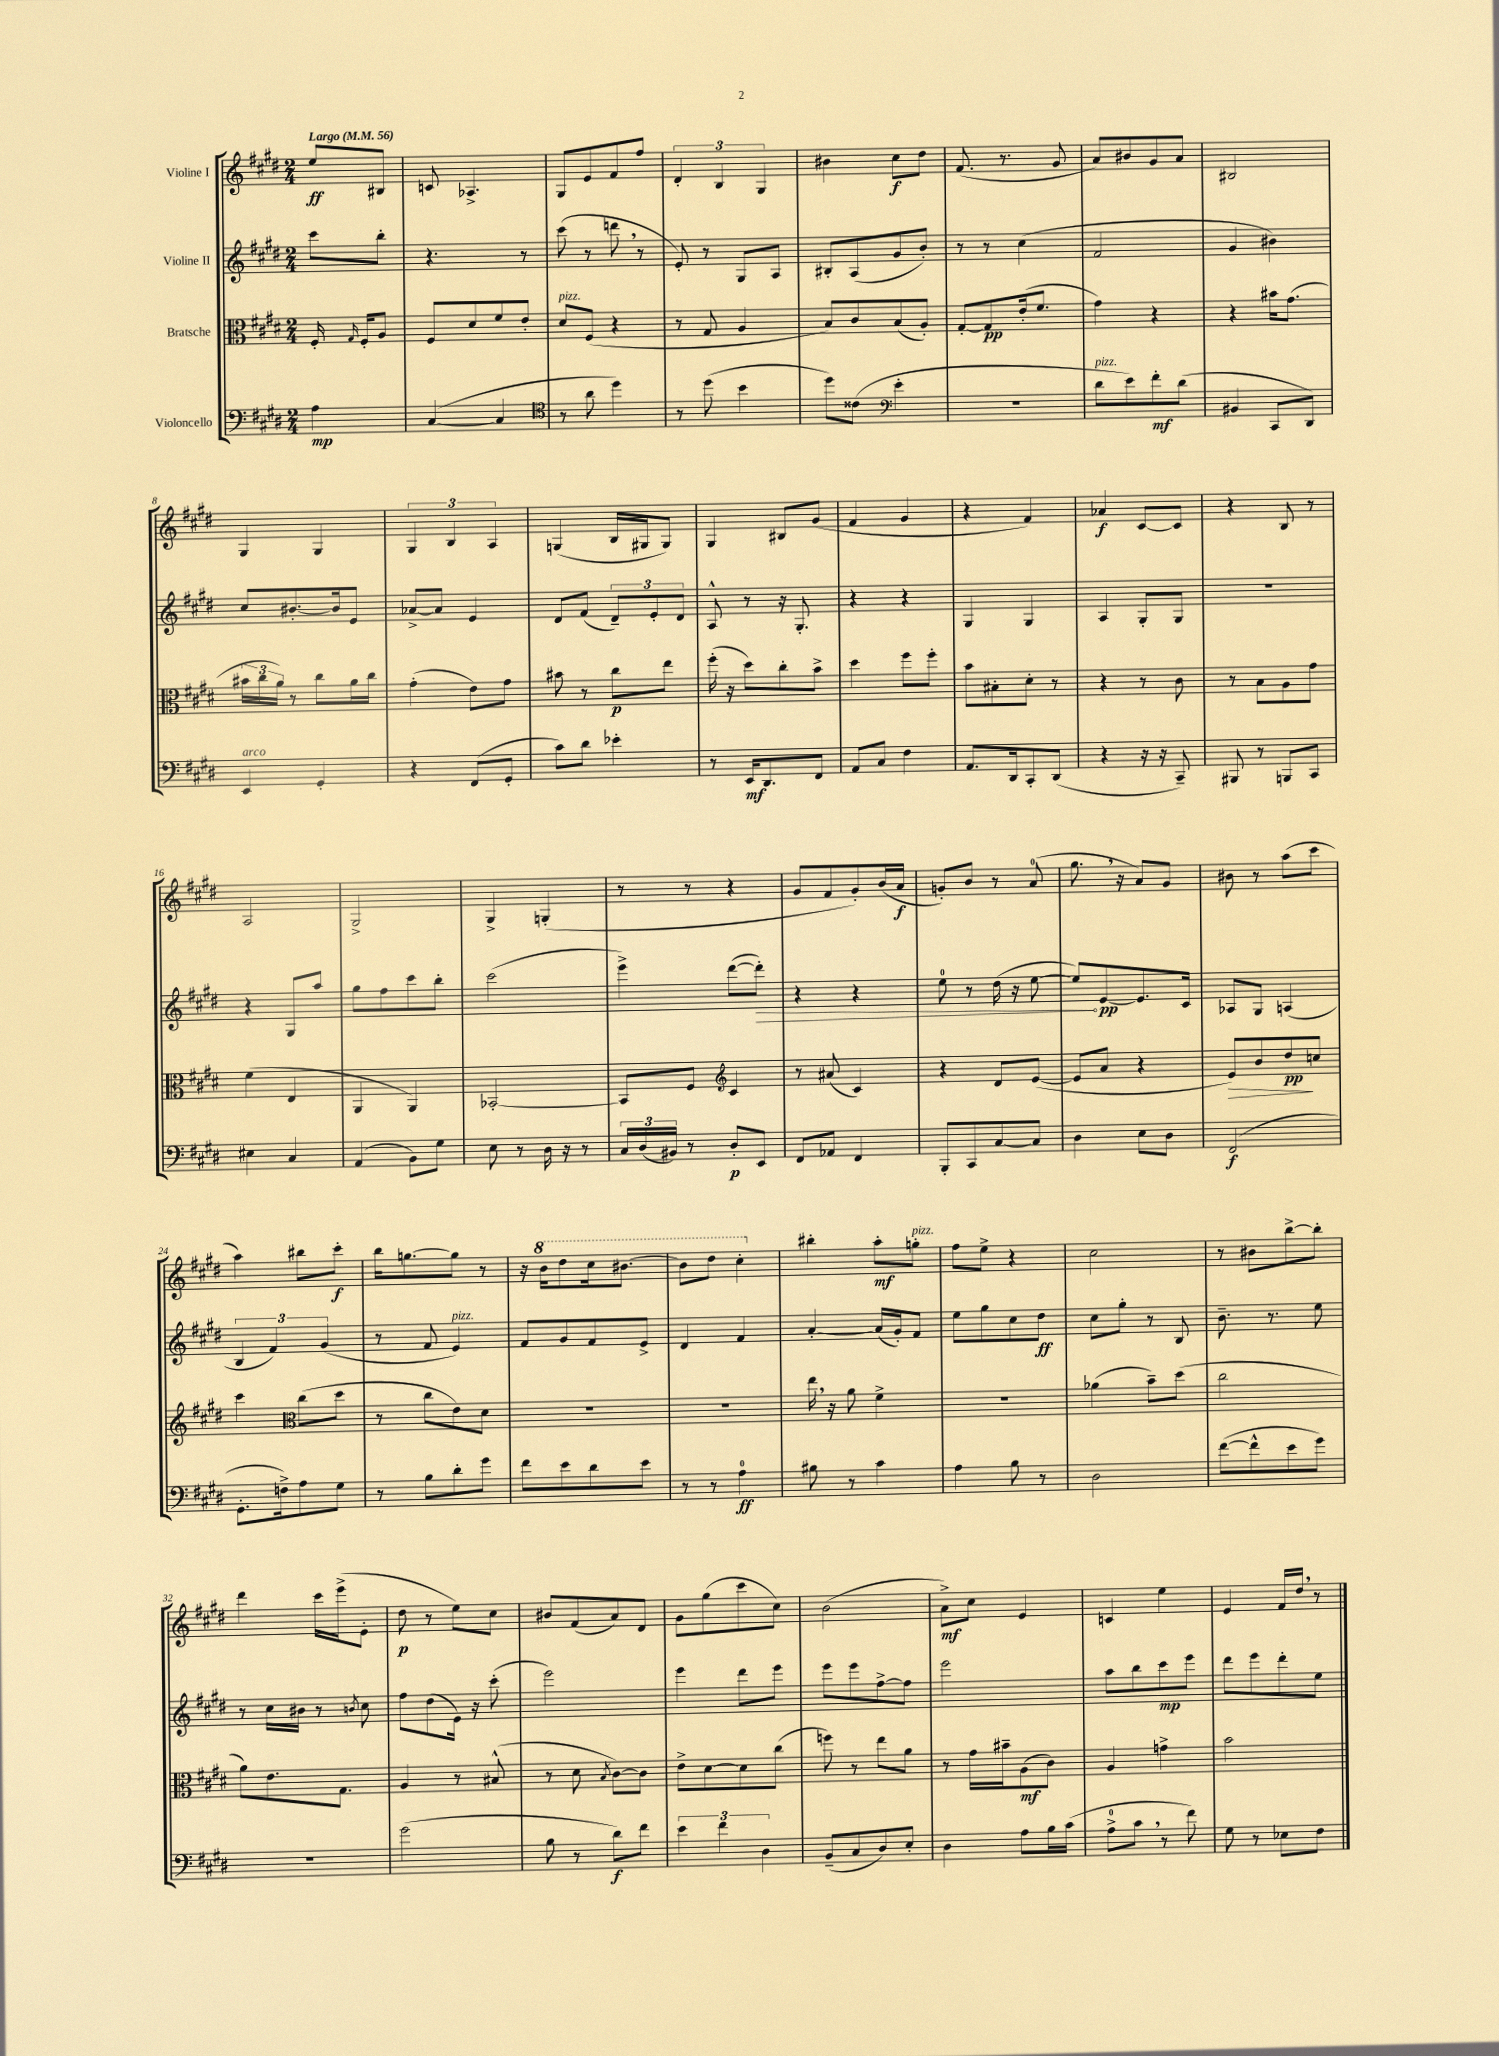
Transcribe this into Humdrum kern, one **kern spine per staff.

**kern	**kern	**kern	**kern
*staff4	*staff3	*staff2	*staff1
*clefF4	*clefC3	*clefG2	*clefG2
*k[f#c#g#d#]	*k[f#c#g#d#]	*k[f#c#g#d#]	*k[f#c#g#d#]
*M2/4	*M2/4	*M2/4	*M2/4
*MM56	*MM56	*MM56	*MM56
4A	16F#'	8ccc#	8ee
.	16qqG#	.	.
.	16F#'	.	.
.	8A	8bb'	8B#
=	=	=	=
([4C#	8F#	4.r	8c
.	8d#	.	4.A-^
4C#]	8f#	.	.
.	8e'	8r	.
=	=	=	=
*clefC4	*	*	*
8r	8d#	(8ccc#	8G#
8a	(8F#	8r	8e
4dd#)	4r	8ddd	8f#
.	.	8r	8ff#
=	=	=	=
8r	8r	8e')	6d#'
(8dd#	8G#	8r	.
.	.	.	6B
4b	4A	8G#	.
.	.	.	6G#
.	.	8A	.
=	=	=	=
8dd#)	8B)	8B#'	4b#
(8c##	8c#	(8A	.
*clefF4	*	*	*
4e'	(8B	8g#	8cc#
.	8A')	8b')	8dd#
=	=	=	=
2r	[8G#'	8r	(8.f#
.	8G#]	8r	.
.	.	.	8.r
.	(16e'	(4cc#	.
.	8.f#	.	.
.	.	.	8g#
=	=	=	=
8d#	4g#)	2f#	8a)
8e)	.	.	8b#
8f#'	4r	.	8g#
(8d#	.	.	8a
=	=	=	=
4BB#	4r	4g#	2B#
8CC#	16b#	4b#)	.
.	(8.g#	.	.
8DD#)	.	.	.
=	=	=	=
4EE	24b#	8cc#	4G#
.	24cc#	.	.
.	24a)	.	.
.	8r	[8.b#'	.
4GG#'	8cc#	.	4G#
.	.	16b#]	.
.	16a	8e	.
.	16cc#	.	.
=	=	=	=
4r	(4g#'	[8a-^	6G#
.	.	8a-]	.
.	.	.	6B
(8FF#	8e)	4e	.
.	.	.	6A
8GG#'	8g#	.	.
=	=	=	=
8c#)	8b#	8d#	(4G
8d#	8r	(8f#	.
4e-'	8cc#	12d#~)	16B
.	.	.	16G#
.	.	12e'	.
.	8ee	.	8G#)
.	.	12d#	.
=	=	=	=
8r	(16ff#'	8A^^	4G#
.	16r	.	.
16EE	8dd#)	8r	.
8.DD#	.	.	.
.	8cc#'	16r	8B#
.	.	8.G#'	.
8FF#	8b^	.	(8g#
=	=	=	=
8AA	4dd#	4r	4f#
8C#	.	.	.
4F#	8ff#	4r	4g#
.	8ff#'	.	.
=	=	=	=
8.AA	8b	4G#	4r
.	8B#'	.	.
16DD#	.	.	.
8CC#'	8d#'	4G#	4f#)
(8DD#	8r	.	.
=	=	=	=
4r	4r	4A	4a-
16r	8r	8G#'	[8c#
16r	.	.	.
8CC#~)	8c#	8G#	8c#]
=	=	=	=
8BBB#	8r	2r	4r
8r	8B	.	.
8BBB	8A	.	8B
8CC#	8g#	.	8r
=	=	=	=
4E#	(4f#	4r	2A
4C#	4E	8G#	.
.	.	8aa	.
=	=	=	=
(4AA	4AA	8gg#	2G#^
.	.	8ff#	.
8BB)	4AA)	8ccc#	.
8G#	.	8bb'	.
=	=	=	=
8E	[2BB-'	(2ccc#	4G#^
8r	.	.	.
16D#	.	.	(4G'
16r	.	.	.
8r	.	.	.
=	=	=	=
24C#	8BB-]	4eee^)	8r
(24D#	.	.	.
24BB#)	.	.	.
8r	8F#	.	8r
*	*clefG2	*	*
8D#'	4c#	([8ddd#	4r
8EE	.	8ddd#'])	.
=	=	=	=
8FF#	8r	4r	8g#
8AA-	(8a#	.	8f#
4FF#	4c#)	4r	8g#')
.	.	.	(16b
.	.	.	16a
=	=	=	=
8BBB'	4r	8ee	8g')
8CC#	.	8r	8b
[8C#	8d#	(16dd#	8r
.	.	16r	.
8C#]	([8e	[8ee	(8a
=	=	=	=
4D#	8e]	8ee])	8.gg#
.	8a	[8e	.
.	.	.	16r
8E	4r	8.e]	8a)
8D#	.	.	8g#
.	.	16c#	.
=	=	=	=
(2FF#	8e)	8A-	8b#
.	8b	8G#	8r
.	8dd#	(4A	(8aa
.	8cc	.	8ccc#
=	=	=	=
8.GG#'	4ccc#	6B	4aa)
.	.	6f#)	.
16F^)	.	.	.
*	*clefC3	*	*
8A	(8cc#	.	8bb#
.	.	(6g#	.
8G#	8dd#	.	8ccc#'
=	=	=	=
8r	8r	8r	16bb
.	.	.	[8.gg
8B	8cc#	8f#	.
8d#'	8e)	4e)	8gg]
8g#	8d#	.	8r
=	=	=	=
8f#	2r	8f#	16r
.	.	.	16bb
8e	.	8g#	8ddd#
8d#	.	8f#	16ccc#
.	.	.	[8.bb#
8e	.	8e^	.
=	=	=	=
8r	2r	4d#	8bb#]
8r	.	.	8ddd#
4A	.	4f#	4ccc#'
=	=	=	=
8B#	16ee	[4a'	4bb#'
.	16r	.	.
8r	8a	.	.
4c#	4f#^	(16a]	8aa'
.	.	16g#')	.
.	.	8f#	8gg'
=	=	=	=
4A	2r	8ee	8ff#
.	.	8gg#	8ee^
8B	.	8cc#	4r
8r	.	8dd#	.
=	=	=	=
2D#	(4a-	8cc#	2cc#
.	.	8gg#'	.
.	8b~)	8r	.
.	(8dd#	8B	.
=	=	=	=
([8f#	2cc#	8.b~	8r
8f#^^]	.	.	8b#
.	.	8.r	.
8e	.	.	[8bb^
8g#)	.	8ee	8bb']
=	=	=	=
2r	8a)	8r	4ddd#
.	8.e	16cc#	.
.	.	16b#	.
.	.	8r	16ccc#
.	8.G#	.	(16eee^
.	.	8qb	.
.	.	8cc#	8e'
=	=	=	=
(2g#	4A	8ff#	8dd#
.	.	(8dd#	8r
.	8r	16e)	8ee)
.	.	16r	.
.	(8B#^^	(8ccc#'	8cc#
=	=	=	=
8B	8r	2eee)	8b#
8r	8d#	.	(8f#
.	8qB	.	.
8d#)	[8c#)	.	8a)
8f#	8c#]	.	8d#
=	=	=	=
6e	8e^	4eee	8g#
.	[8d#	.	(8gg#
6f#	.	.	.
.	8d#]	8ddd#	8ccc#
6D#	.	.	.
.	(8cc#	8eee	8cc#)
=	=	=	=
(8BB~	8ff)	8eee	(2b
8C#	8r	8eee	.
8D#)	8ee	[8ff#^	.
8E'	8a	8ff#]	.
=	=	=	=
4D#	8r	2eee	8a^)
.	16g#	.	8cc#
.	16b#~	.	.
8A	(8A	.	4e
16B	8c#)	.	.
(16c#	.	.	.
=	=	=	=
8A^	4A	8aa	4c
8c#	.	8bb	.
8r	4g^	8ccc#	4ee
8f#)	.	8eee	.
=	=	=	=
8G#	2b	8ddd#	4e
8r	.	8eee	.
8E-	.	8ddd#'	16f#
.	.	.	16dd#
8F#	.	8ee	8r
==	==	==	==
*-	*-	*-	*-
